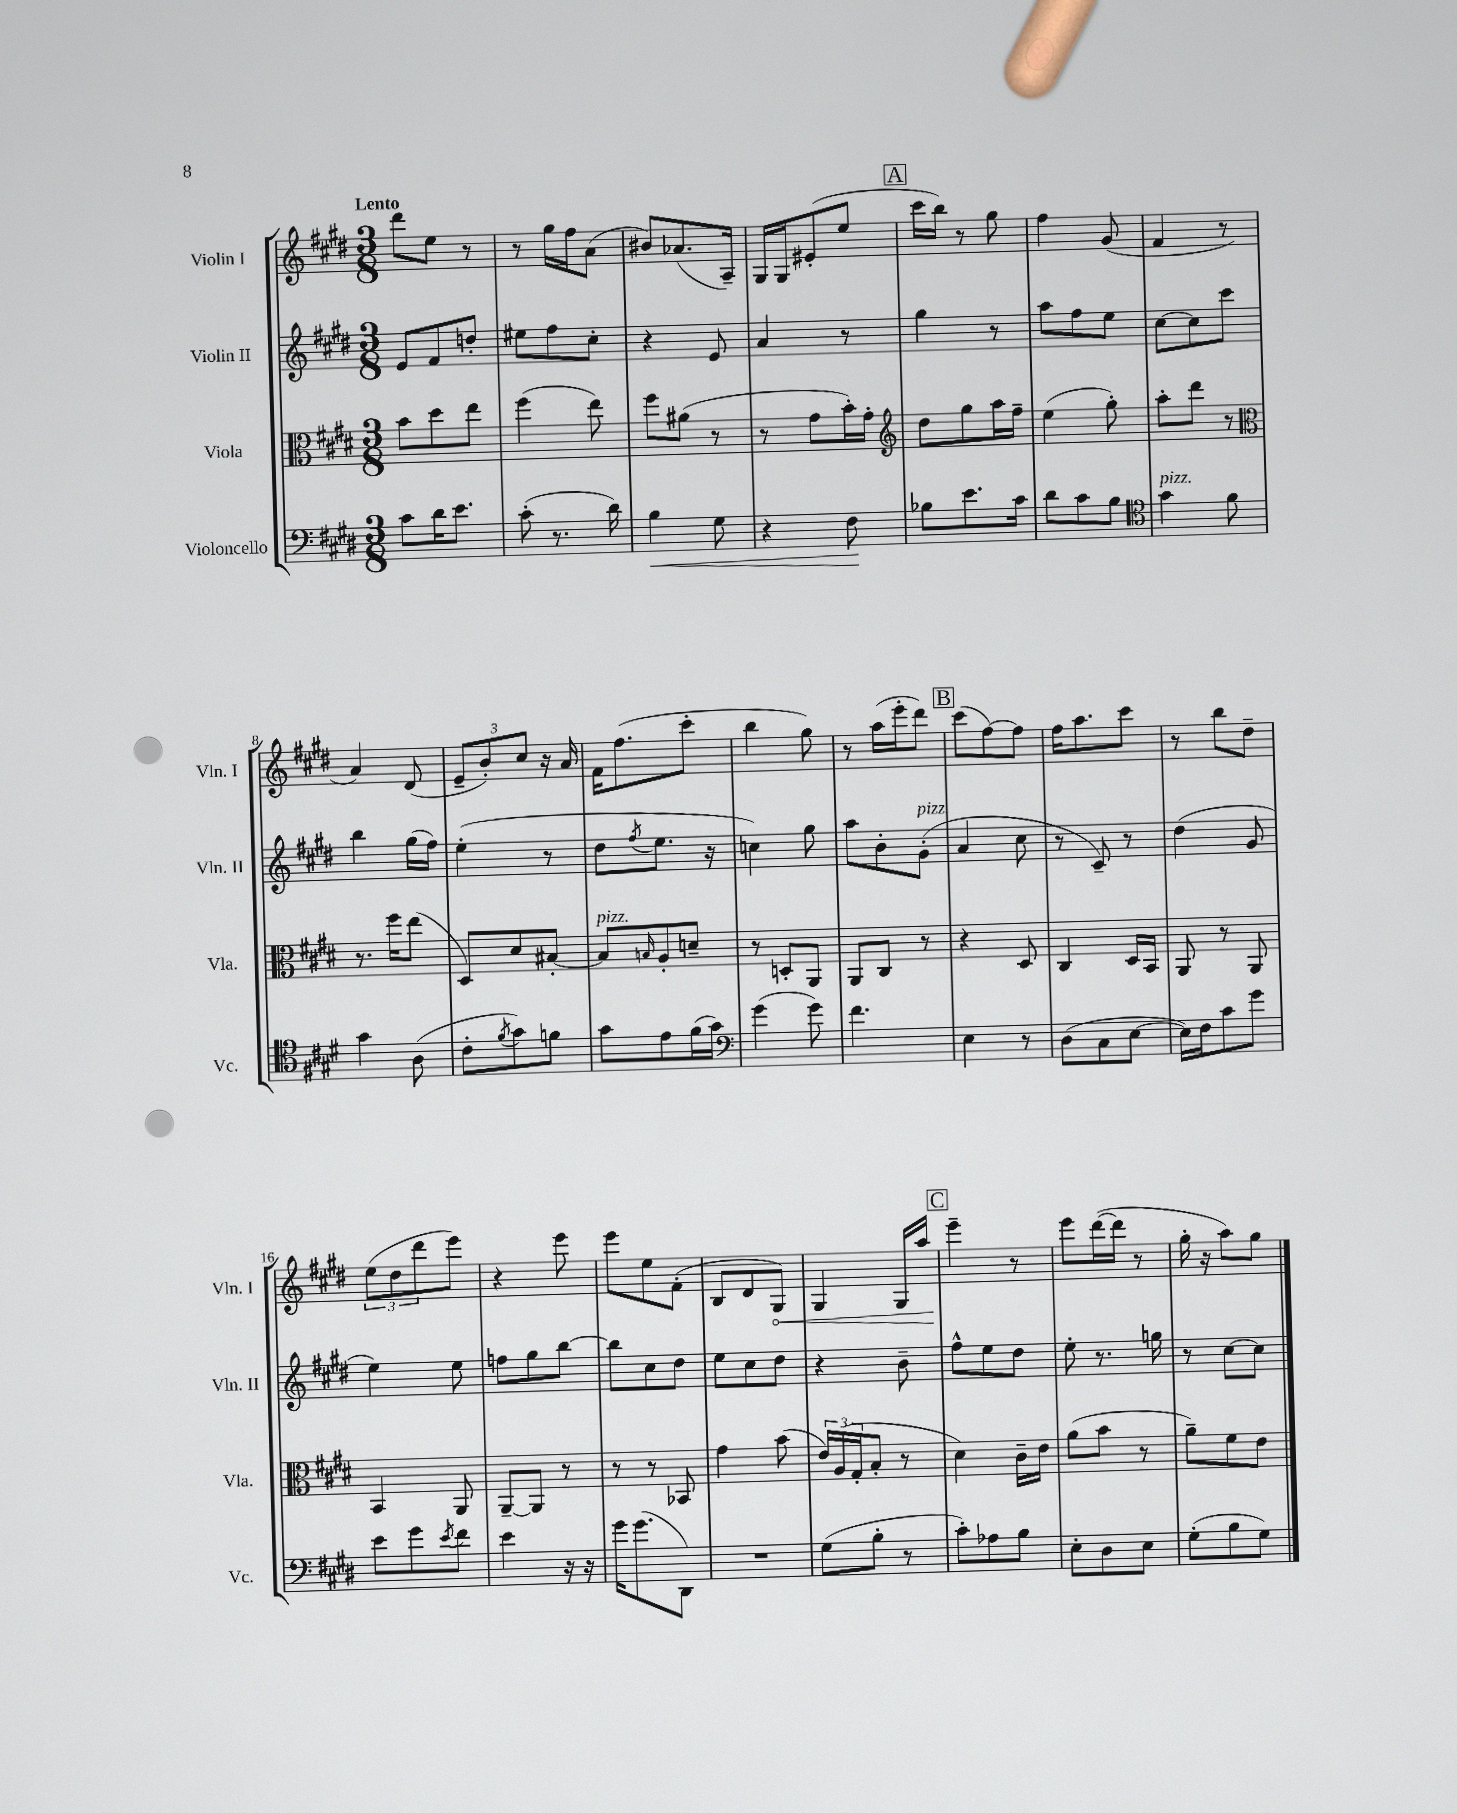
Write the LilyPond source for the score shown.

<<
\new StaffGroup <<
\new Staff = "s0" \with { instrumentName = "Violin I" shortInstrumentName = "Vln. I" } {
    \clef treble \key e \major \numericTimeSignature \time 3/8 \tempo "Lento"
    dis'''8 e''8 r8 |
    r8 gis''16 fis''16 a'8( |
    bis'8) aes'8.( a16--) |
    gis16 gis16 eis'8-.( e''8 |
    \mark \markup { \box "A" } cis'''16 b''16) r8 gis''8 |
    fis''4 gis'8( |
    fis'4 r8 |
    a'4) dis'8( |
    \tuplet 3/2 { e'8-- b'8-.) cis''8 } r16 a'16 |
    fis'16 fis''8.( cis'''8-. |
    b''4 gis''8) |
    r8 a''16( e'''16-. dis'''8) |
    \mark \markup { \box "B" } cis'''8( fis''8~) fis''8 |
    fis''16 a''8. cis'''8 |
    r8 b''8 dis''8-- |
    \tuplet 3/2 { e''8( dis''8 dis'''8 } e'''8) |
    r4 e'''8 |
    e'''8 e''8 fis'8-.( |
    b8 dis'8 \once \override Hairpin.circled-tip = ##t gis8\<) |
    gis4 gis16 a''16 |
    \mark \markup { \box "C" } e'''4--\! r8 |
    e'''8 dis'''16~( dis'''16 r8 |
    gis''16-. r16 a''8) gis''8 \bar "|." |
}
\new Staff = "s1" \with { instrumentName = "Violin II" shortInstrumentName = "Vln. II" } {
    \clef treble \key e \major \numericTimeSignature \time 3/8
    e'8 fis'8 d''8-. |
    eis''8 fis''8 cis''8-. |
    r4 e'8 |
    a'4 r8 |
    \mark \markup { \box "A" } gis''4 r8 |
    a''8 fis''8 e''8 |
    cis''8~ cis''8 cis'''8 |
    b''4 gis''16( fis''16) |
    e''4-.( r8 |
    dis''8 \acciaccatura { fis''8 } e''8. r16 |
    c''4) gis''8 |
    a''8 b'8-. gis'8-.^\markup { \italic "pizz." }( |
    \mark \markup { \box "B" } a'4 cis''8 |
    r8 cis'8--) r8 |
    dis''4( gis'8 |
    e''4) e''8 |
    f''8 gis''8 b''8~ |
    b''8 cis''8 dis''8 |
    e''8 cis''8 dis''8 |
    r4 b'8-- |
    \mark \markup { \box "C" } fis''8-^ e''8 dis''8 |
    e''8-. r8. g''16 |
    r8 cis''8~ cis''8 \bar "|." |
}
\new Staff = "s2" \with { instrumentName = "Viola" shortInstrumentName = "Vla." } {
    \clef alto \key e \major \numericTimeSignature \time 3/8
    b'8 dis''8 e''8 |
    fis''4( e''8) |
    fis''8 ais'8( r8 |
    r8 gis'8 b'16-.) gis'16-. |
    \mark \markup { \box "A" } \clef treble dis''8 gis''8 a''16 fis''16-- |
    e''4( gis''8-.) |
    a''8-. dis'''8 r8 |
    \clef alto r8. fis''16 e''8( |
    dis8) dis'8 bis8~-. |
    bis8^\markup { \italic "pizz." } \grace { b16 } a8-. d'8-- |
    r8 d8-. a,8 |
    a,8 cis8 r8 |
    \mark \markup { \box "B" } r4 dis8 |
    cis4 dis16 b,16 |
    a,8 r8 a,8 |
    b,4 a,8 |
    a,8~-- a,8 r8 |
    r8 r8 bes,8 |
    gis'4 b'8( |
    \tuplet 3/2 { e'16) a16( gis16-. } b8-. r8 |
    \mark \markup { \box "C" } dis'4) cis'16-- e'16 |
    a'8( b'8 r8 |
    a'8--) fis'8 e'8 \bar "|." |
}
\new Staff = "s3" \with { instrumentName = "Violoncello" shortInstrumentName = "Vc." } {
    \clef bass \key e \major \numericTimeSignature \time 3/8
    cis'8 dis'16 e'8. |
    cis'8-.( r8. dis'16) |
    b4\< gis8 |
    r4 fis8\! |
    \mark \markup { \box "A" } bes8 e'8. cis'16 |
    dis'8 cis'8 b8 |
    \clef tenor gis'4^\markup { \italic "pizz." } fis'8 |
    gis'4 a8( |
    cis'8-. \acciaccatura { fis'8 } gis'8) f'8 |
    gis'8 e'8 fis'16( gis'16) |
    \clef bass gis'4( gis'8) |
    fis'4. |
    \mark \markup { \box "B" } e4 r8 |
    dis8( cis8 e8~ |
    e16) fis16 cis'8 gis'8 |
    e'8 gis'8 \acciaccatura { e'8 } fis'8 |
    e'4 r16 r16 |
    gis'16 gis'8.( dis,8) |
    R4. |
    gis8( b8-. r8 |
    \mark \markup { \box "C" } cis'8-.) aes8 b8 |
    e8-. dis8 e8 |
    gis8-.( b8 gis8) \bar "|." |
}
>>
>>
